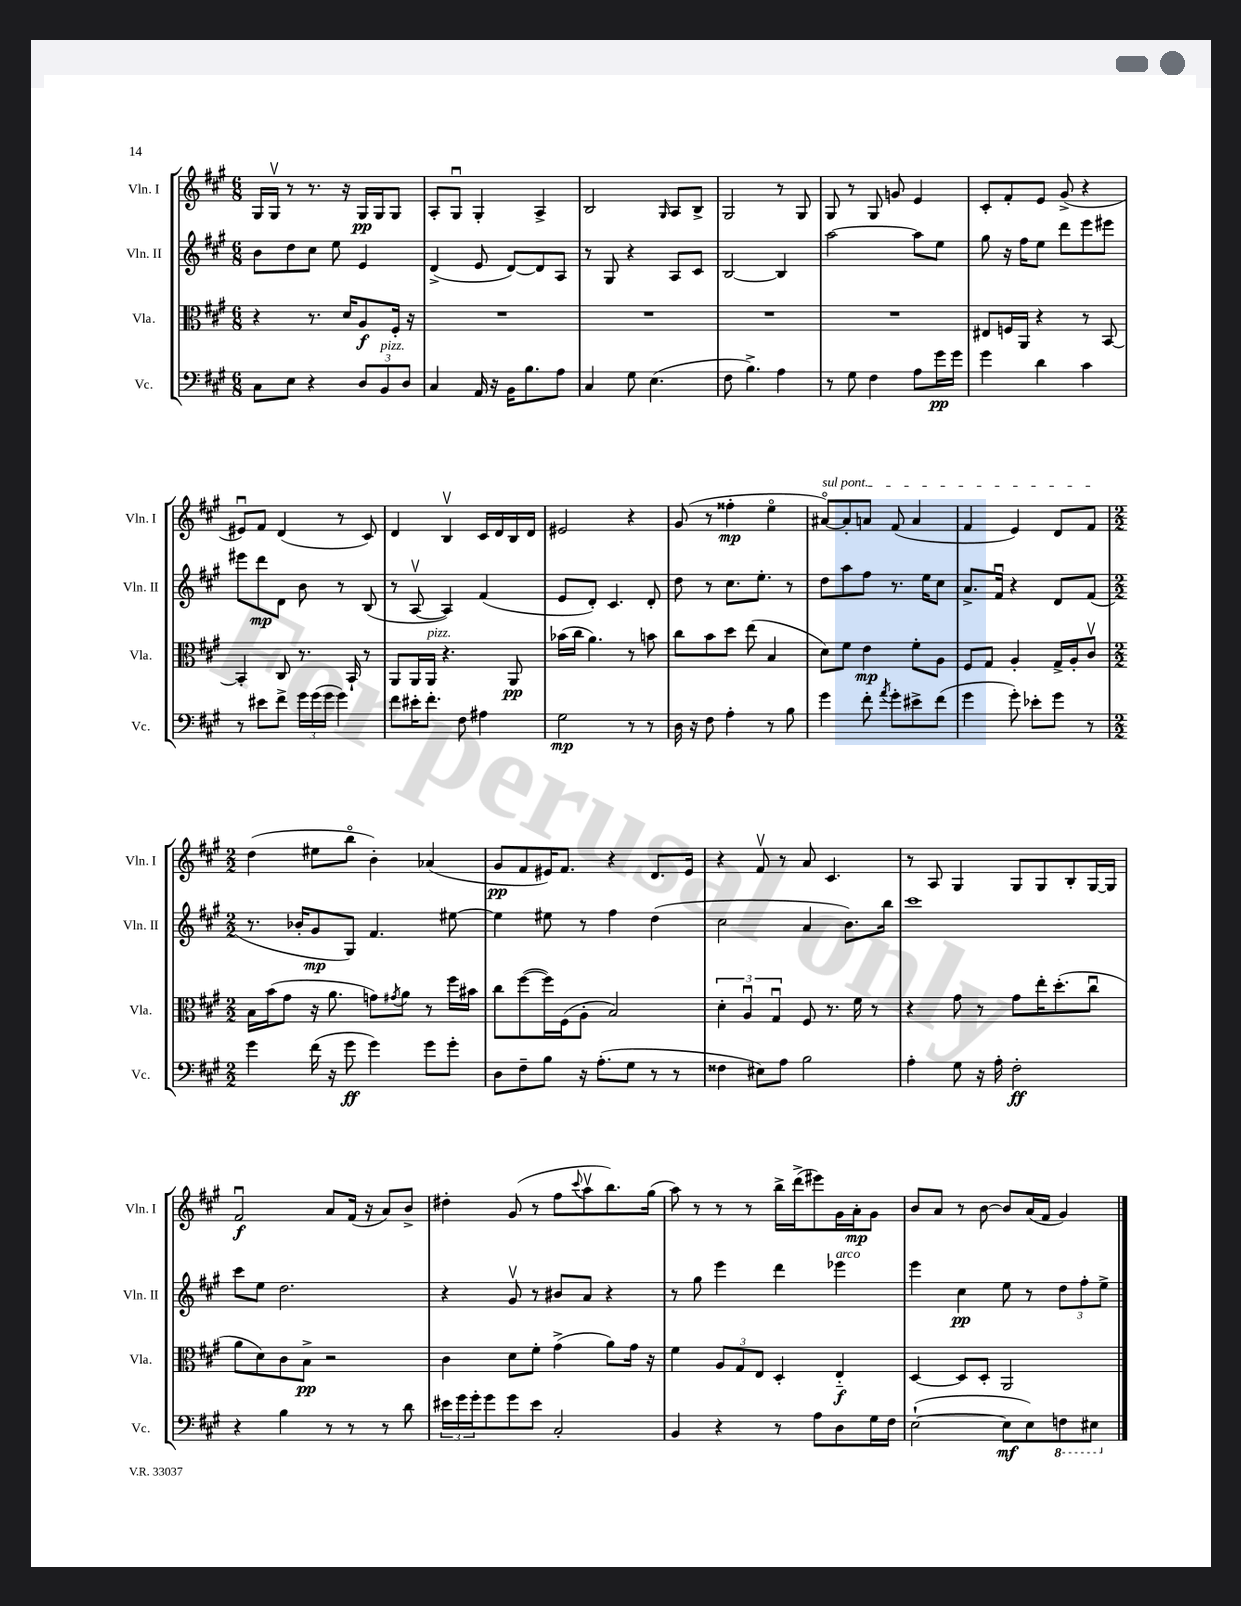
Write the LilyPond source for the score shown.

<<
\new StaffGroup <<
\new Staff = "s0" \with { instrumentName = "Vln. I" shortInstrumentName = "Vln. I" } {
    \clef treble \key a \major \numericTimeSignature \time 6/8
    gis16 gis16\upbow r8 r8. r16 gis16\pp gis16 gis8 |
    a8-. gis8\downbow gis4-. a4-> |
    b2 \grace { gis16 } a8 b8-> |
    gis2 r8 gis8 |
    gis8 r8 gis8 g'8 e'4 |
    cis'8-. fis'8-. e'8 gis'8->( r4 |
    eis'8\downbow) fis'8 d'4( r8 cis'8) |
    d'4 b4\upbow cis'16 d'16 b16 d'16 |
    eis'2 r4 |
    gis'8( r8 fisis''4-.\mp e''4\flageolet |
    \once \override TextSpanner.bound-details.left.text = \markup { \italic "sul pont." } ais'8~\flageolet\startTextSpan) ais'8-. a'8 fis'8( a'4 |
    fis'4 e'4) d'8 fis'8\stopTextSpan |
    \numericTimeSignature \time 2/2 d''4( eis''8 b''8\flageolet b'4-.) aes'4( |
    gis'8\pp fis'8 eis'16) fis'8. r4 d'8. eis'16 |
    r4 fis'8\upbow r8 a'8 cis'4. |
    r8 a8 gis4 gis8 gis8 b8-. gis16~ gis16 |
    fis'2\downbow\f a'8 fis'16( r16 a'8) b'8-> |
    dis''4-. gis'8( r8 fis''8 \appoggiatura { cis'''8 } a''8\upbow b''8.) gis''16( |
    a''8) r8 r8 r8 b''16-> d'''16->( eis'''8) gis'16 a'16-.\mp gis'8 |
    b'8 a'8 r8 b'8~ b'8 a'16( fis'16 gis'4) \bar "|." |
}
\new Staff = "s1" \with { instrumentName = "Vln. II" shortInstrumentName = "Vln. II" } {
    \clef treble \key a \major \numericTimeSignature \time 6/8
    b'8 d''8 cis''8 e''8 e'4 |
    d'4->( e'8 d'8~) d'8 a8 |
    r8 gis8 r4 a8 cis'8 |
    b2~ b4 |
    a''2~ a''8 e''8 |
    gis''8 r16 fis''16 e''8 d'''8 e'''8 eis'''8 |
    eis'''8 d'''8\mp d'8 b'8 r8 b8( |
    r8 a8~\upbow a4) fis'4( |
    e'8 d'8-.) cis'4. d'8-. |
    d''8 r8 cis''8. e''8.-. r8 |
    d''8 a''8 fis''8 r8. e''16 cis''8 |
    a'8.-> fis'16\downbow r4 d'8 fis'8( |
    \numericTimeSignature \time 2/2 r8. bes'16-. gis'8\mp gis8) fis'4. eis''8~ |
    eis''4 eis''8 r8 fis''4 d''4( |
    cis''2 a'4 b'8.) b''16 |
    cis'''1 |
    cis'''8 e''8 d''2. |
    r4 gis'8\upbow r8 bis'8 a'8 r4 |
    r8 gis''8 e'''4 d'''4 ees'''4^\markup { \italic "arco" } |
    e'''4 cis''4\pp e''8 r8 \tuplet 3/2 { d''8 fis''8-. e''8-> } \bar "|." |
}
\new Staff = "s2" \with { instrumentName = "Vla." shortInstrumentName = "Vla." } {
    \clef alto \key a \major \numericTimeSignature \time 6/8
    r4 r8. d'16 a8\f fis16-. r16 |
    R2. |
    R2. |
    R2. |
    R2. |
    eis8 f16 a,16 r4 r8 b,8~ |
    b,4-. cis8 r8. b,16-! r8 |
    a,8 a,16 a,16^\markup { \italic "pizz." } r4. a,8\pp |
    bes'16( cis''16 a'4.) r8 b'8 |
    cis''8 b'8 d''8 e''8( b4 |
    d'8) fis'8 e'4\mp fis'8-. a8 |
    fis8 gis8 a4-. gis16-> a16-. cis'8\upbow |
    \numericTimeSignature \time 2/2 b16 b'16( gis'8 r16 a'8. g'8) \acciaccatura { gis'8 } a'8 r8 fis''16 bis'16 |
    cis''8 fis''8~( fis''16) fis16( a8-. b2) |
    \tuplet 3/2 { d'4-. a4\downbow gis4\downbow } fis8 r8. fis'16 r8 |
    r4 gis'8 r8 gis'8 e''16-. d''8.-.( cis''8\downbow |
    a'8 d'8) cis'8 b8->\pp r2 |
    cis'4 d'8 fis'8-. gis'4->( a'8) gis'16 r16 |
    fis'4 \tuplet 3/2 { a8 gis8 e8 } d4-. e4-_\f |
    d4~ d8 d8-. a,2 \bar "|." |
}
\new Staff = "s3" \with { instrumentName = "Vc." shortInstrumentName = "Vc." } {
    \clef bass \key a \major \numericTimeSignature \time 6/8
    cis8 e8 r4 \tuplet 3/2 { d8 b,8^\markup { \italic "pizz." } d8 } |
    cis4 a,16 r16 b,16 b8. a8 |
    cis4 gis8 e4.( |
    fis8 b4.->) a4 |
    r8 gis8 fis4 a8 gis'16\pp gis'16 |
    gis'4 d'4 cis'4 |
    r8 eis'8 fis'8-> \tuplet 3/2 { gis'16 gis'16( gis'16 } gis'4) |
    fis'8 eis'16-. fis'8.-. fis8 ais4 |
    gis2\mp r8 r8 |
    d16 r16 fis8 a4-. r8 b8 |
    gis'4 fis'8-. \acciaccatura { a'8 } gis'8-. eis'8-> fis'8( |
    gis'4 gis'8-.) ees'8-. gis'8 r8 |
    \numericTimeSignature \time 2/2 gis'4 fis'16( r16 gis'8\ff gis'4) gis'8 gis'8-. |
    d8 fis8-- b8 r16 a8.-.( gis8 r8 r8 |
    fisis4 eis8) a8 b2 |
    a4-. gis8 r16 a16-. fis2-.\ff |
    r4 b4 r8 r8 r8 d'8 |
    \tuplet 3/2 { eis'16 gis'16 gis'16-. } gis'8 gis'8 eis'8 cis2-. |
    b,4 r4 r8 a8 d8 gis16 fis16 |
    e2~-!( e8\mf e8) \ottava #-1 f,8 eis,8 \ottava #0 \bar "|." |
}
>>
>>
\layout { \context { \Score \remove "Bar_number_engraver" } }
